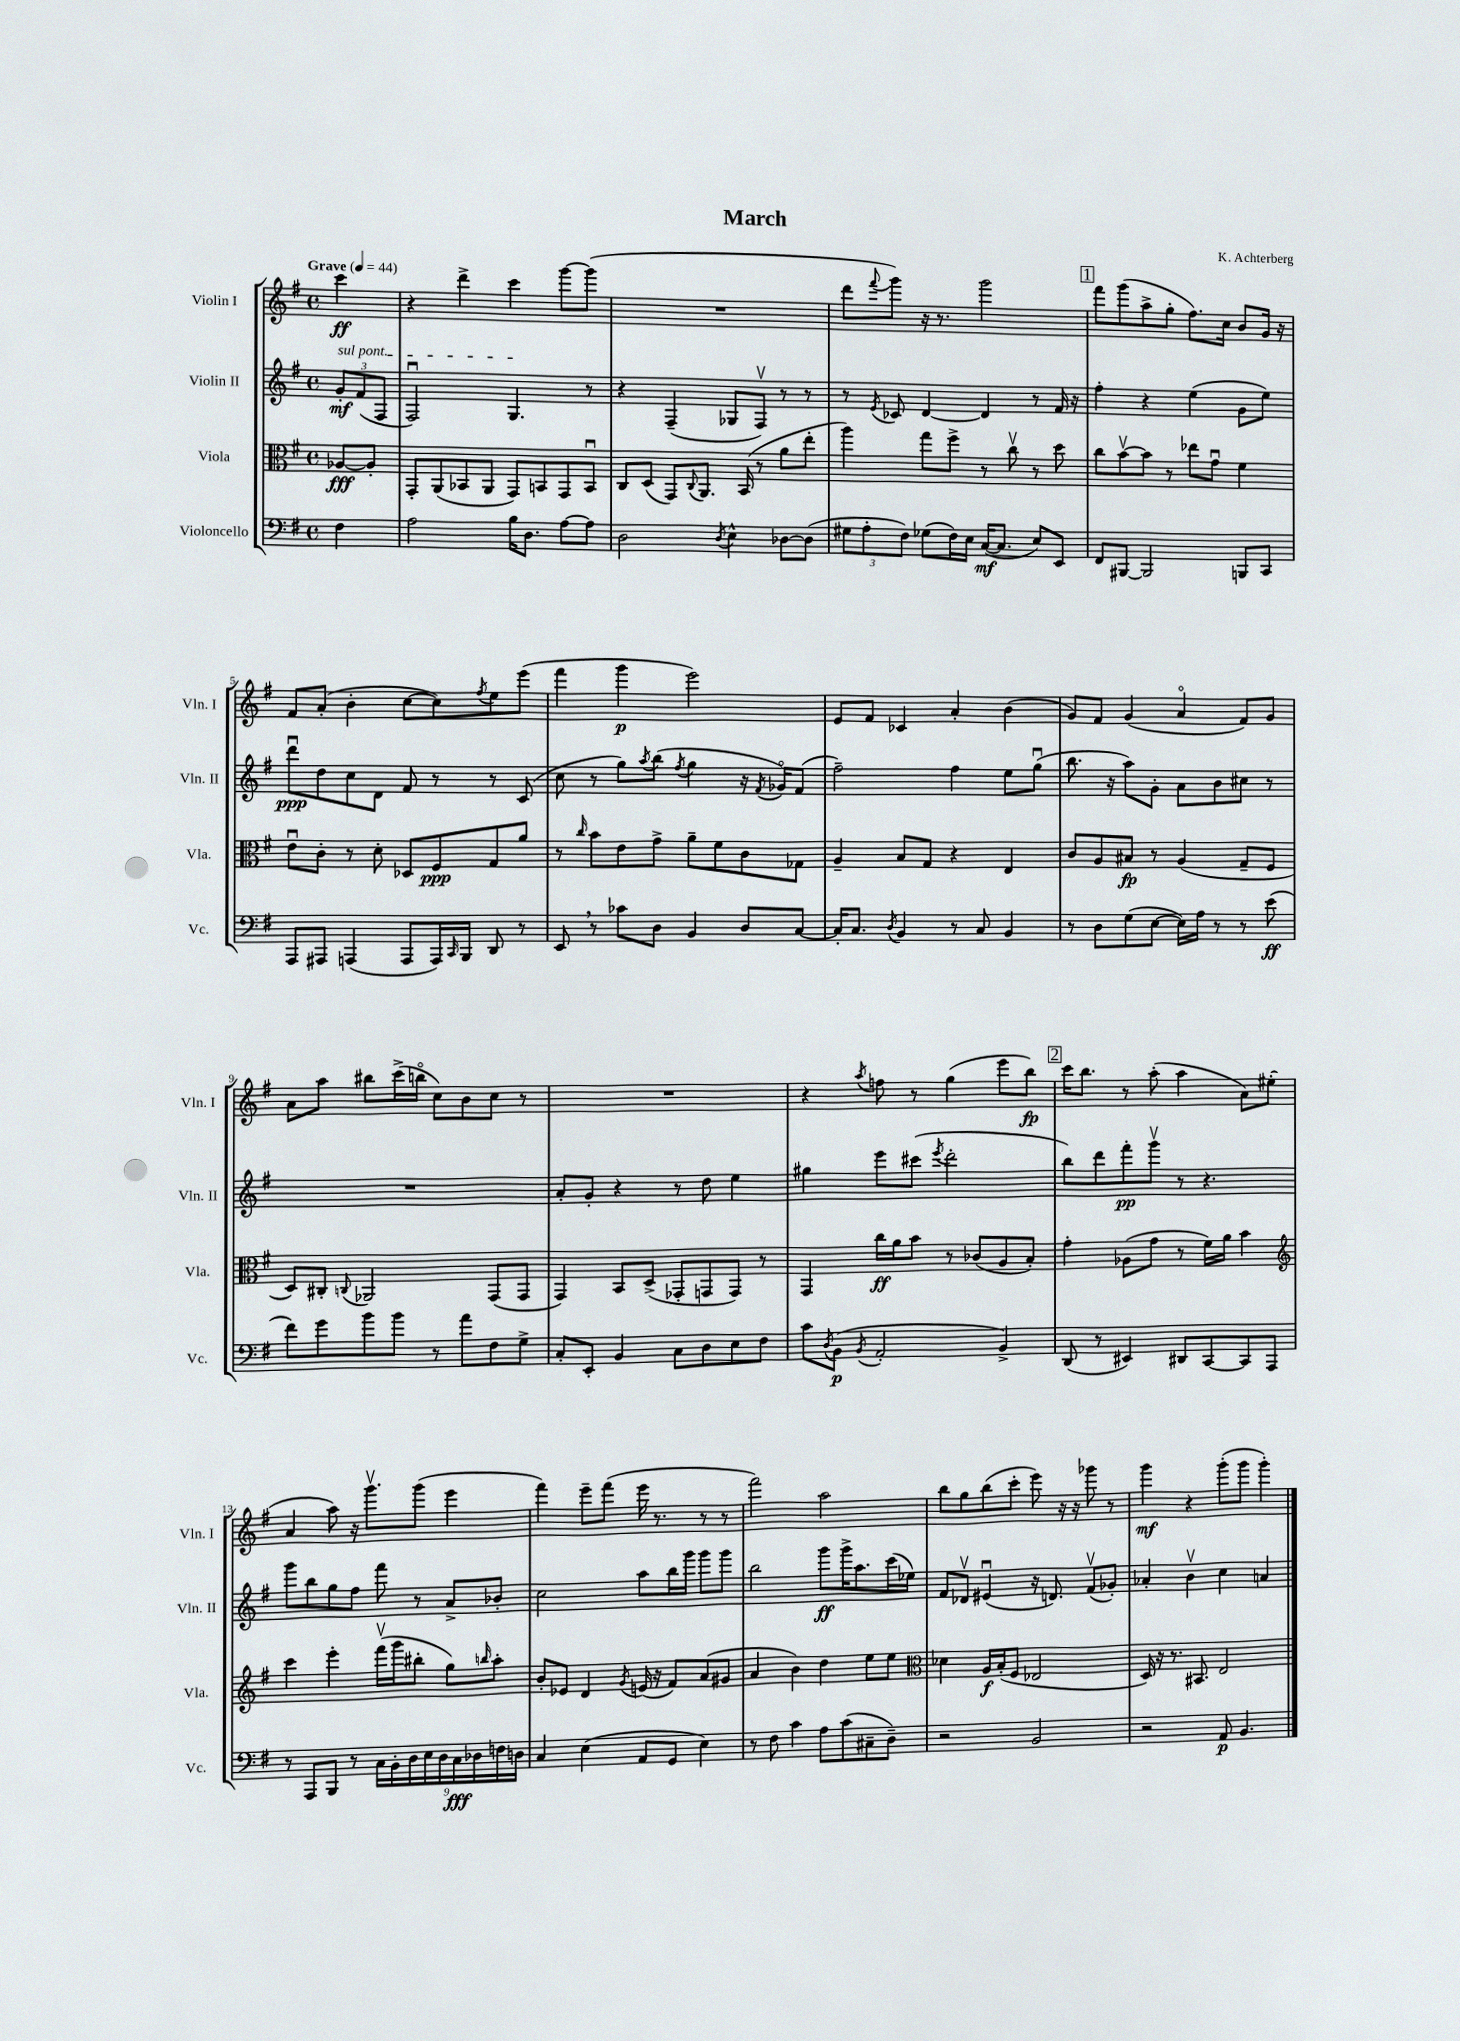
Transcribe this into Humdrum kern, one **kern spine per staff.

**kern	**dynam	**kern	**dynam	**kern	**dynam	**kern	**dynam
*part4	*part4	*part3	*part3	*part2	*part2	*part1	*part1
*staff4	*staff4	*staff3	*staff3	*staff2	*staff2	*staff1	*staff1
*I"Violoncello	*	*I"Viola	*	*I"Violin II	*	*I"Violin I	*
*I'Vc.	*	*I'Vla.	*	*I'Vln. II	*	*I'Vln. I	*
*clefF4	*	*clefC3	*	*clefG2	*	*clefG2	*
*k[f#]	*	*k[f#]	*	*k[f#]	*	*k[f#]	*
*M4/4	*	*M4/4	*	*M4/4	*	*M4/4	*
*met(c)	*	*met(c)	*	*met(c)	*	*met(c)	*
*MM44	*	*MM44	*	*MM44	*	*MM44	*
=	=	=	=	=	=	=	=
!	!	!	!	!	!	!LO:TX:a:B:t=Grave	!
!	!	!	!	!LO:TX:a:i:t=sul pont.	!	!	!
4F#\	.	[8A-X/L	fff	12g'/L	mf	4ccc\	ff
.	.	.	.	(12f#/	.	.	.
.	.	8A-'/J]	.	.	.	.	.
.	.	.	.	12F#/J	.	.	.
=1	=1	=1	=1	=1	=1	=1	=1
2A\	.	8GG'/L	.	2F#u/)	.	4r	.
.	.	(8AA/	.	.	.	.	.
.	.	8BB-X/	.	.	.	4ddd^\	.
.	.	8AA/J	.	.	.	.	.
16B\KL	.	8GG/L)	.	4.G/	.	4ccc\	.
8.D\J	.	.	.	.	.	.	.
.	.	8BBn/	.	.	.	.	.
[8A\L	.	8GG/	.	.	.	[8ggg\L	.
8A\J]	.	8BBu/J	.	8r	.	(8ggg\J]	.
=2	=2	=2	=2	=2	=2	=2	=2
2D\	.	8C/L	.	4r	.	1r	.
.	.	(8D/J	.	.	.	.	.
.	.	8GG/L)	.	(4F#~/	.	.	.
.	.	8qqC/	.	.	.	.	.
.	.	8.AA/J	.	.	.	.	.
8qD/	.	.	.	.	.	.	.
4E^^\	.	.	.	8G-X/L	.	.	.
.	.	(16BB/	.	.	.	.	.
.	.	8r	.	8F#v/J)	.	.	.
[8D-X\L	.	8a\L	.	8r	.	.	.
(8D-\J]	.	8ee'\J	.	8r	.	.	.
=3	=3	=3	=3	=3	=3	=3	=3
12G#X\L	.	4aa\)	.	8r	.	8ddd\L	.
12A'\	.	.	.	.	.	.	.
.	.	.	.	8qe/	.	8qqfff#/	.
.	.	.	.	8c-X/	.	8ggg\J)	.
12F#\J)	.	.	.	.	.	.	.
(8G-X\L	.	8gg\L	.	[4d/	.	16r	.
.	.	.	.	.	.	8.r	.
16F#\L)	.	8ff#^\J	.	.	.	.	.
16E\JJ	.	.	.	.	.	.	.
([16C/KL	mf	8r	.	4d/]	.	2ggg\	.
8.C/J]	.	.	.	.	.	.	.
.	.	8ccv\	.	.	.	.	.
8E/L)	.	8r	.	8r	.	.	.
8EE/J	.	8dd\	.	16f#/	.	.	.
.	.	.	.	16r	.	.	.
!!LO:REH:place=s1:t=1
=4	=4	=4	=4	=4	=4	=4	=4
8FF#/L	.	8cc\L	.	4ff#'\	.	8fff#\L	.
[8BBB#X/J	.	[8bv\	.	.	.	(8ggg\	.
2BBB#/]	.	8b\J]	.	4r	.	8aa^\	.
.	.	8r	.	.	.	8gg'\J	.
.	.	8ee-X\L	.	(4ee\	.	8.ff#\L)	.
.	.	8gu\J	.	.	.	.	.
.	.	.	.	.	.	16cc\Jk	.
8BBBn/L	.	4f#\	.	8g\L	.	8b/L	.
8CC/J	.	.	.	8ee\J)	.	16g/Jk	.
.	.	.	.	.	.	16r	.
!!LO:LB:g=z
=5	=5	=5	=5	=5	=5	=5	=5
8AAA/L	.	8eu\L	.	8dddu\L	ppp	8f#/L	.
8AAA#X/J	.	8c'\J	.	8dd\	.	(8a'/J	.
(4AAAn/	.	8r	.	8cc\	.	4b'\	.
.	.	8d'\	.	8d\J	.	.	.
8AAA/L	.	8D-X/L	.	8f#/	.	[8cc\L	.
16AAA/L)	.	8F#/	ppp	8r	.	8cc\])	.
16qqCC/	.	.	.	.	.	.	.
16BBB/JJ	.	.	.	.	.	.	.
.	.	.	.	.	.	8qff#/	.
8DD/	.	8G/	.	8r	.	8ee\	.
8r	.	8a/J	.	(8c/	.	(8eee\J	.
=6	=6	=6	=6	=6	=6	=6	=6
8EE,/	.	8r	.	8cc\	.	4fff#\	.
.	.	16qqcc/	.	.	.	.	.
8r	.	8b\L	.	8r	.	.	.
8c-X\L	.	8e\	.	8gg\L)	.	4ggg\	p
.	.	.	.	8qaa/	.	.	.
8D\J	.	8g^\J	.	(8bb\J	.	.	.
.	.	.	.	8qff#/	.	.	.
4BB/	.	8a~\L	.	4gg\	.	2eee\)	.
.	.	8f#\	.	.	.	.	.
8D/L	.	8c\	.	16r	.	.	.
.	.	.	.	8qf#/	.	.	.
.	.	.	.	16g-X/KL)	.	.	.
[8C/J	.	8G-X\J	.	(8f#/J	.	.	.
=7	=7	=7	=7	=7	=7	=7	=7
16C'/KL]	.	4A~/	.	2ff#~\)	.	8e/L	.
8.C/J	.	.	.	.	.	.	.
.	.	.	.	.	.	8f#/J	.
8qD/	.	.	.	.	.	.	.
4BB/	.	8B/L	.	.	.	4c-X/	.
.	.	8G/J	.	.	.	.	.
8r	.	4r	.	4ff#\	.	4a'/	.
8C/	.	.	.	.	.	.	.
4BB/	.	4E/	.	8ee\L	.	(4b\	.
.	.	.	.	(8ggu\J	.	.	.
=8	=8	=8	=8	=8	=8	=8	=8
8r	.	8c/L	.	8.bb\	.	8g/L)	.
8D\L	.	8A/	.	.	.	8f#/J	.
.	.	.	.	16r	.	.	.
(8G\	.	8B#X/J	fp	8aa\L)	.	(4g/	.
[8E\J	.	8r	.	8g'\J	.	.	.
16E\LL])	.	(4A/	.	8a\L	.	4a/	.
16A\JJ	.	.	.	.	.	.	.
8r	.	.	.	8b\	.	.	.
8r	.	8G~/L	.	8cc#X\J	.	8f#/L)	.
(8e\	ff	8F#/J	.	8r	.	8g/J	.
!!LO:LB:g=z
=9	=9	=9	=9	=9	=9	=9	=9
8f#\L)	.	8D/L)	.	1r	.	8a\L	.
8g\	.	8C#X'/J	.	.	.	8aa\J	.
.	.	8qqCn/	.	.	.	.	.
8b\	.	2AA-X/	.	.	.	8bb#X\L	.
8b\J	.	.	.	.	.	(16ccc^\L	.
.	.	.	.	.	.	16bbn\JJ	.
8r	.	.	.	.	.	8cc\L)	.
8a\L	.	.	.	.	.	8b\	.
8F#\	.	(8GG/L	.	.	.	8cc\J	.
8G^\J	.	8GG/J	.	.	.	8r	.
=10	=10	=10	=10	=10	=10	=10	=10
8C'/L	.	4GG/)	.	8a'/L	.	1r	.
8EE'/J	.	.	.	8g'/J	.	.	.
4BB/	.	8BB/L	.	4r	.	.	.
.	.	(8D^/J	.	.	.	.	.
8C\L	.	8GG-X'/L	.	8r	.	.	.
8D\	.	8GGn/	.	8dd\	.	.	.
8E\	.	8GG/J)	.	4ee\	.	.	.
8F#\J	.	8r	.	.	.	.	.
=11	=11	=11	=11	=11	=11	=11	=11
8c\L	.	4GG/	.	4gg#X\	.	4r	.
8qD/	.	.	.	.	.	.	.
(8BB\J	p	.	.	.	.	.	.
8qBB/	.	.	.	.	.	8qaa/	.
2AA'/	.	16cc\LL	ff	8eee\L	.	8ffn\	.
.	.	16a\J	.	.	.	.	.
.	.	8b\J	.	(8ccc#X\J	.	8r	.
.	.	.	.	8qeee/	.	.	.
.	.	8r	.	2ddd'\	.	(4gg\	.
.	.	(8c-X/L	.	.	.	.	.
4BB^/)	.	8A/	.	.	.	8eee\L	.
.	.	8B'/J)	.	.	.	8bb\J)	fp
!!LO:REH:place=s1:t=2
=12	=12	=12	=12	=12	=12	=12	=12
(8DD/	.	4g'\	.	8bb\L)	.	16ccc\KL	.
.	.	.	.	.	.	8.bb\J	.
8r	.	.	.	8ddd\	.	.	.
4EE#X/)	.	(8A-X\L	.	8fff#'\	pp	8r	.
.	.	8g\J	.	8gggv\J	.	(8aa'\	.
8DD#X/L	.	8r	.	8r	.	4aa\	.
[8CC/	.	16f#\LL)	.	4.r	.	.	.
.	.	16a\JJ	.	.	.	.	.
8CC/]	.	4b\	.	.	.	8a\L)	.
8AAA/J	.	.	.	.	.	(8ee#X'\J	.
!!LO:LB:g=z
=13	=13	=13	=13	=13	=13	=13	=13
*	*	*clefG2	*	*	*	*	*
8r	.	4ccc\	.	8ggg\L	.	4a/	.
8AAA/L	.	.	.	8bb\	.	.	.
8BBB/J	.	4eee'\	.	8gg\	.	8aa\)	.
8r	.	.	.	8ff#\J	.	16r	.
.	.	.	.	.	.	8.gggv\L	.
18C\LL	.	(16fff#v\LL	.	8fff#\	.	.	.
18BB'\	.	.	.	.	.	.	.
.	.	16ggg\J	.	.	.	.	.
18D\	.	.	.	.	.	.	.
.	.	8bb#X'\J	.	8r	.	(8ggg\J	.
18E\	.	.	.	.	.	.	.
18D\	.	.	.	.	.	.	.
.	.	8gg\L)	.	8a^/L	.	4eee\	.
18C\	fff	.	.	.	.	.	.
18D-X\	.	.	.	.	.	.	.
.	.	16qqbbn/	.	.	.	.	.
.	.	8aa'\J	.	8b-X'/J	.	.	.
18Fn\	.	.	.	.	.	.	.
18Dn\JJ	.	.	.	.	.	.	.
=14	=14	=14	=14	=14	=14	=14	=14
4C/	.	8b'/L	.	2cc\	.	4fff#\)	.
.	.	8e-X/J	.	.	.	.	.
(4E\	.	4d/	.	.	.	8eee~\L	.
.	.	.	.	.	.	(8fff#\J	.
.	.	8qg/	.	.	.	.	.
8AA/L	.	(16en/	.	8aa\L	.	16eee\	.
.	.	16r	.	.	.	8.r	.
8GG/J	.	8f#/L)	.	16bb\L	.	.	.
.	.	.	.	16ggg\JJ	.	.	.
4E\)	.	(8a/	.	8ggg\L	.	8r	.
.	.	8g#X/J	.	8ggg\J	.	8r	.
=15	=15	=15	=15	=15	=15	=15	=15
8r	.	4a/	.	2bb\	.	2fff#\)	.
8F#\	.	.	.	.	.	.	.
4c\	.	4b\)	.	.	.	.	.
8A\L	.	4dd\	.	8ggg\L	ff	2aa\	.
(8c\	.	.	.	16ggg^\K	.	.	.
.	.	.	.	8.aa\	.	.	.
8C#X~\	.	8ee\L	.	.	.	.	.
8D~\J)	.	8ee\J	.	(16ccc\L	.	.	.
.	.	.	.	16ee-X\JJ)	.	.	.
=16	=16	=16	=16	=16	=16	=16	=16
*	*	*clefC3	*	*	*	*	*
2r	.	4d-X\	.	8f#/L	.	8bb\L	.
.	.	.	.	8d-Xv/J	.	8gg\	.
.	.	16A/LL	f	(4e#Xu/	.	(8bb\	.
.	.	(16B'/J	.	.	.	.	.
.	.	8F#/J	.	.	.	8ccc'\J	.
2BB/	.	2E-X/	.	16r	.	8eee\)	.
.	.	.	.	8.dn/)	.	.	.
.	.	.	.	.	.	16r	.
.	.	.	.	.	.	16r	.
.	.	.	.	(8f#v/L	.	8ggg-X\	.
.	.	.	.	8g-X'/J)	.	8r	.
=17	=17	=17	=17	=17	=17	=17	=17
2r	.	16D/)	.	4a-X'/	.	4ggg\	mf
.	.	16r	.	.	.	.	.
.	.	8.r	.	.	.	.	.
.	.	.	.	4bv\	.	4r	.
.	.	8.BB#X/	.	.	.	.	.
8AA/	p	2E/	.	4cc\	.	(8ggg'\L	.
4.BB/	.	.	.	.	.	8ggg\J	.
.	.	.	.	4an/	.	4ggg'\)	.
==	==	==	==	==	==	==	==
*-	*-	*-	*-	*-	*-	*-	*-
